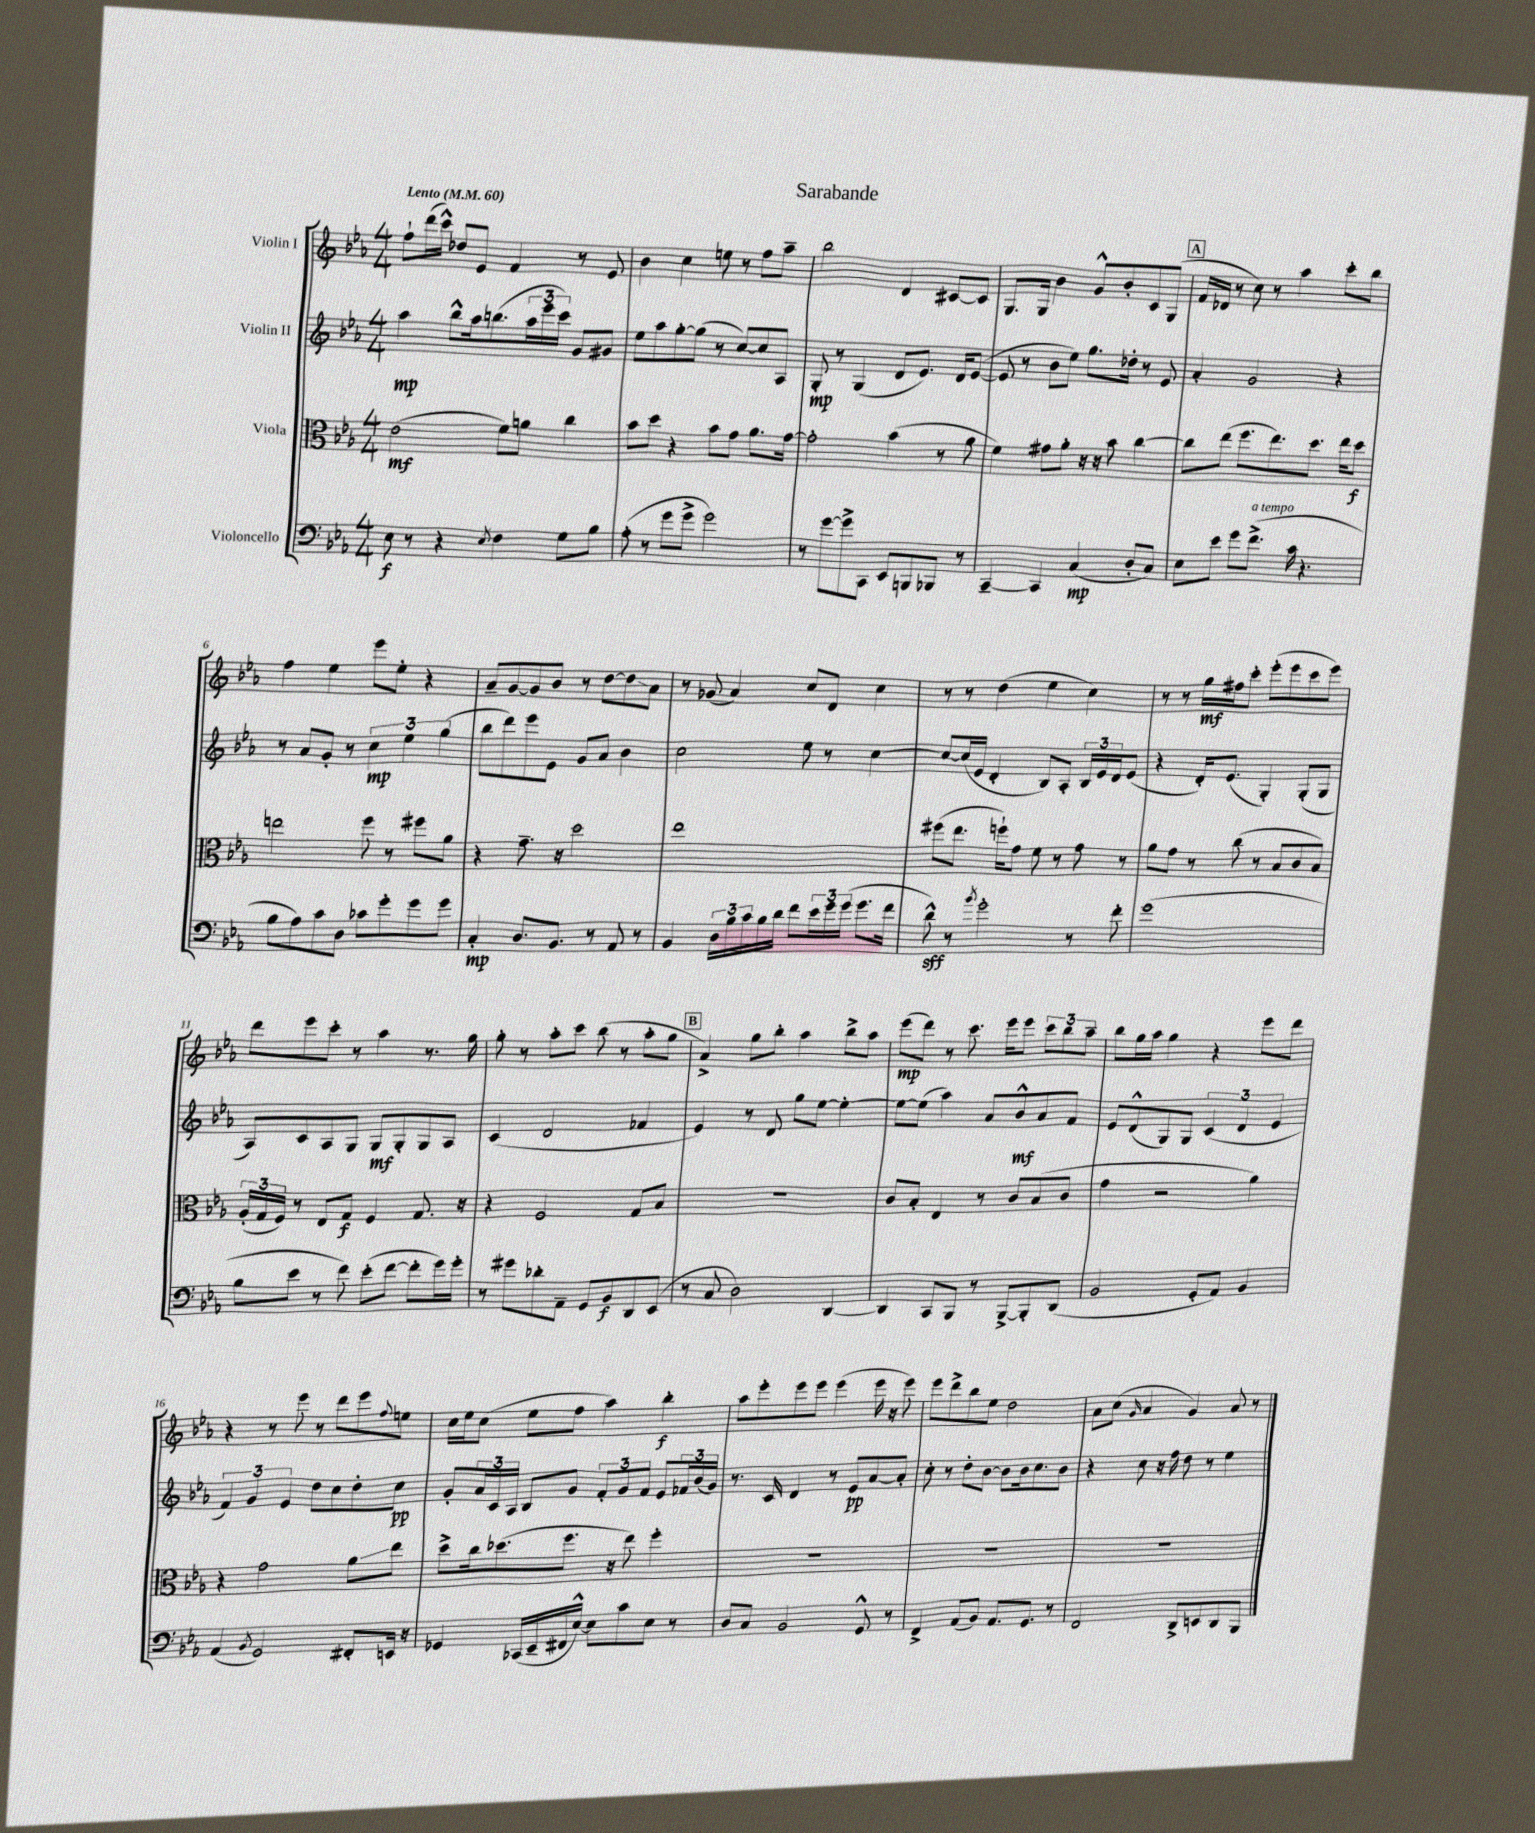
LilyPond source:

\header { title = "Sarabande" }
<<
\new StaffGroup <<
\new Staff = "s0" \with { instrumentName = "Violin I" } {
    \clef treble \key ees \major \numericTimeSignature \time 4/4 \tempo "Lento" 4 = 60
    f''8-! d'''16( c'''16-^) des''8 ees'8 f'4 r8 ees'8 |
    bes'4 c''4 e''8 r8 f''8 aes''8-- |
    bes''2 d'4 cis'8~ cis'8 |
    g8. g16 bes'4 g'8-^ bes'8-. c'8 g8( |
    \mark \markup { \box "A" } f'16 des'16 r8 c''8) r8 aes''4 c'''8-. bes''8 |
    f''4 ees''4 ees'''8 ees''8-. r4 |
    aes'8-- g'8~ g'8 bes'8 r8 d''8~ d''8\glissando aes'8 |
    r8 ges'8( aes'4) c''8 d'8 c''4 |
    r8 r8 d''4( ees''4 c''4) |
    r8 r8 g''16\mf fis''16 c'''8-. ees'''8-.( ees'''8 c'''8 ees'''8) |
    d'''8 ees'''8 c'''8-. r8 aes''4 r8. g''16 |
    g''8-. r8 aes''8-. c'''8 bes''8( r8 aes''8-. g''8 |
    \mark \markup { \box "B" } aes'4->) g''8 bes''8-. aes''4 bes''8-> aes''8 |
    ees'''8\mp( d'''8) r8 c'''8. ees'''16 ees'''8 \tuplet 3/2 { c'''8 bes''8 aes''8-- } |
    bes''8 g''16 aes''16 g''4 r4 ees'''8 d'''8 |
    r4 r8 ees'''8 r8 d'''8 ees'''8 \appoggiatura { f''8 } e''8 |
    c''16 ees''16 c''8( ees''8 f''8 aes''4) bes''4-.\f |
    aes''8 ees'''8-. ees'''8 ees'''8 ees'''4( ees'''16 r16 ees'''8) |
    ees'''8 d'''8-> bes''8 ees''8 d''2 |
    aes'8 c''8( \grace { g'16 } aes'4 g'4) aes'8 r8 \bar "|." |
}
\new Staff = "s1" \with { instrumentName = "Violin II" } {
    \clef treble \key ees \major \numericTimeSignature \time 4/4
    aes''4\mp bes''8-^ aes''16 b''8.( \tuplet 3/2 { aes''16 ees'''16 c'''16) } g'8 gis'8 |
    ees''8 aes''8 g''8~-. g''8( r8 c''8~) c''8 aes8 |
    g8-.\mp r8 g4( d'8 ees'8.) d'16 ees'8~( |
    ees'8 r8 bes'8 ees''8) g''8. des''16-. r8 ees'8 |
    \mark \markup { \box "A" } aes'4-. g'2 r4 |
    r8 aes'8 g'8-. r8 \tuplet 3/2 { c''4\mp ees''4 g''4( } |
    bes''8 d'''8) ees'''8 ees'8 g'8 aes'8 bes'4 |
    c''2 ees''8 r8 c''4~ |
    c''8~ c''16( ees'16 d'4-. bes8) aes8-. \tuplet 3/2 { bes16 ees'16 d'16 } ees'8( |
    r4 d'16-.) ees'8.( g4-.) g8-.( g8 |
    aes8) c'8 aes8 g8 g8\mf g8-. g8 aes8 |
    c'4( d'2 fes'4 |
    \mark \markup { \box "B" } ees'4) r8 d'8 g''8 ees''8~ ees''4~-. |
    ees''8~ ees''8( aes''4) aes'8 bes'8-^\mf aes'8 f'8 |
    ees'8 d'8-^( g8) g8 \tuplet 3/2 { c'4( d'4 ees'4 } |
    \tuplet 3/2 { f'4) g'4 ees'4 } d''8 c''8 d''8-. c''8\pp |
    g'8-. \tuplet 3/2 { aes'16 c'16 aes16 } bes8 g'8 \tuplet 3/2 { f'8-. g'8 f'8 } ees'8 \tuplet 3/2 { fes'16 bes'16( g'16) } |
    r8. c'16 d'4 r8 ees'8\pp aes'8~ aes'8-. |
    c''8-. r8 d''8-. bes'8~ bes'8 bes'16 c''8. bes'8 |
    r4 c''8 r16 f''16 d''8 r8 ees''4 \bar "|." |
}
\new Staff = "s2" \with { instrumentName = "Viola" } {
    \clef alto \key ees \major \numericTimeSignature \time 4/4
    ees'2\mf( f'8) a'8 c''4 |
    bes'8 d''8 r4 bes'8 g'8 aes'8. g'16~ |
    g'2-. bes'4( r8 aes'8 |
    f'4) gis'8 aes'8-. r16 r16 bes'8 c''4~ |
    \mark \markup { \box "A" } c''8 ees''8( f''8. ees''8.) d''8. ees''16 d''8\f |
    e''2 f''8 r8 fis''8 aes'8 |
    r4 g'8.-- r16 d''2 |
    ees''1 |
    fis''8( ees''8. f''16-!) g'8 f'8 r8 g'8 r8 |
    aes'8 g'8 r8 c''8( r8 bes8 c'8 bes8) |
    \tuplet 3/2 { aes16-.( g16 f16) } r8 ees8 g8\f f4 g8. r16 |
    r4 f2 g8 bes8 |
    \mark \markup { \box "B" } R1 |
    c'8 bes8-. ees4 r8 c'8 bes8( c'8 |
    g'4 r2 aes'4) |
    r4 g'2 aes'8\glissando ees''8 |
    d''8-> c''16 des''8.( f''8. r16 ees''8) f''4-. |
    R1 |
    R1 |
    R1 \bar "|." |
}
\new Staff = "s3" \with { instrumentName = "Violoncello" } {
    \clef bass \key ees \major \numericTimeSignature \time 4/4
    ees8\f r8 r4 \acciaccatura { ees8 } f4 g8 bes8 |
    aes8-.( r8 g'8 g'8-> g'2) |
    r8 g'8~ g'8-> c,8 ees,8 b,,8 bes,,8 r8 |
    c,4~-- c,4 c4\mp( d8-. c8) |
    \mark \markup { \box "A" } ees8 ees'8 g'8 f'8.->^\markup { \italic "a tempo" }( c'16 r4. |
    bes8 aes8) c'8 d8 ces'8 g'8-. g'8 g'8 |
    c4-.\mp d8. bes,8. r8 aes,8 r8 |
    bes,4 \tuplet 3/2 { d16 bes16 c'16 } bes16 d'16 f'8 \tuplet 3/2 { ees'16 g'16 g'16( } g'8. f'16 |
    d'8-^\sff) r8 \acciaccatura { bes'8 } g'2-. r8 f'8-. |
    g'1( |
    bes8 ees'8 r8 f'8) ees'8-.( f'8~ f'8-. g'16) g'16-. |
    r8 gis'8 des'8-. aes,8-- g,8 bes,8\f d,8 ees,8( |
    \mark \markup { \box "B" } r8 c8 d2) d,4~ |
    d,4 c,8 bes,,8 r8 bes,,8~-> bes,,8-. d,8( |
    bes,2 g,8-. aes,8) bes,4 |
    aes,4( \acciaccatura { bes,8 } g,2) fis,8-. e,16 r16 |
    ges,4 ces,16( ees,16-- fis,16 ees16~-^) ees8 c'8 ees8 r8 |
    d8 c8 bes,2 g,8-^ r8 |
    f,4-> aes,8( bes,8) aes,8. g,8. r8 |
    f,2 d,8-> e,8 d,8 bes,,8 \bar "|." |
}
>>
>>
